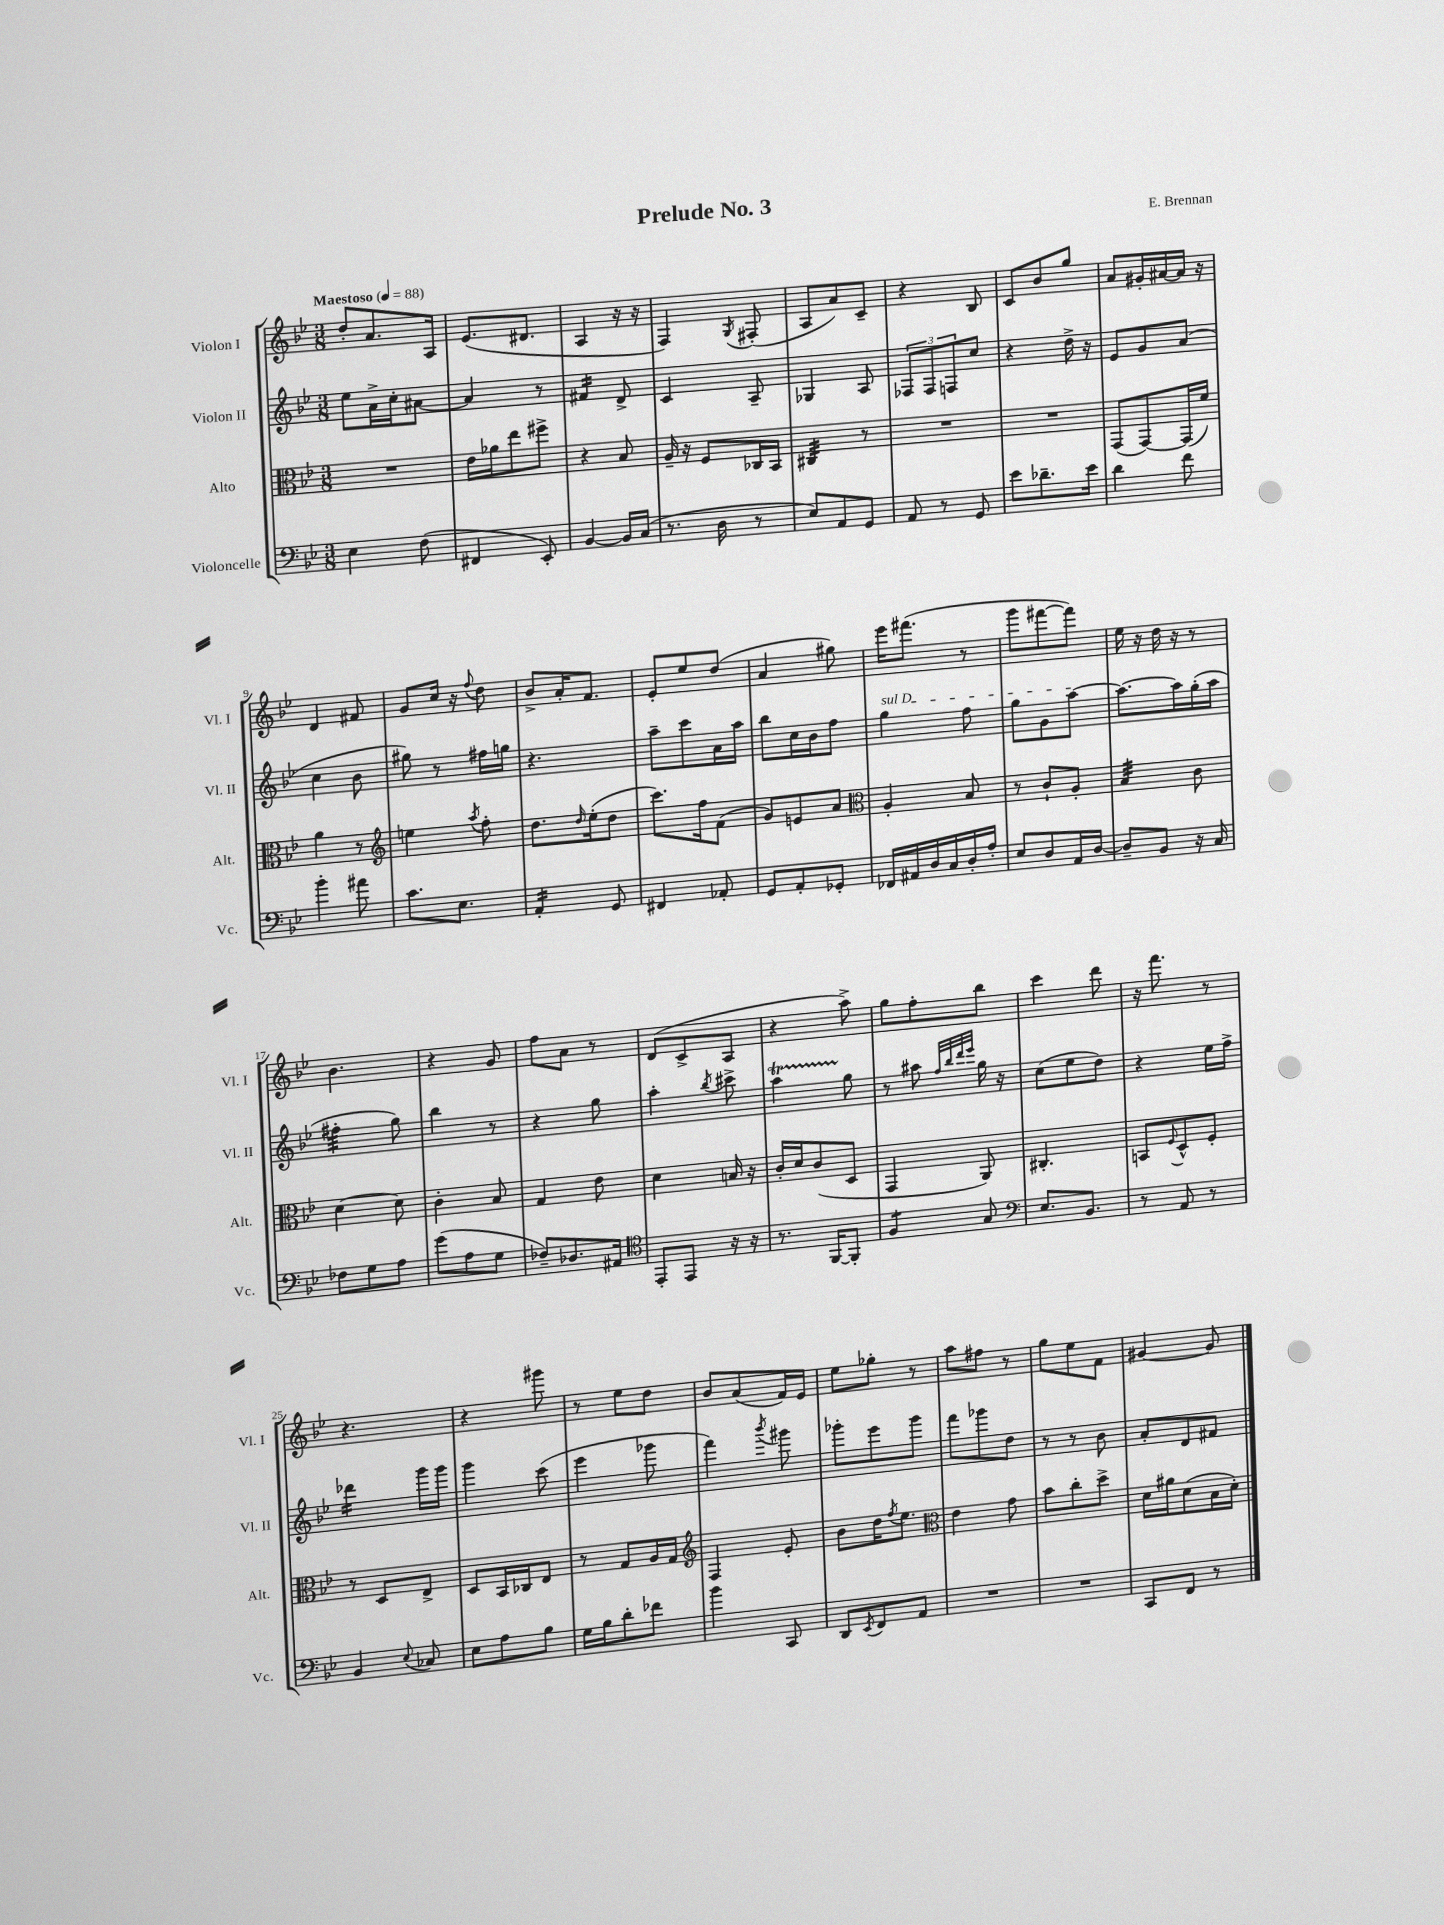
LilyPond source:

\header { title = "Prelude No. 3" composer = "E. Brennan" }
<<
\new StaffGroup <<
\new Staff = "s0" \with { instrumentName = "Violon I" shortInstrumentName = "Vl. I" } {
    \clef treble \key bes \major \numericTimeSignature \time 3/8 \tempo "Maestoso" 4 = 88
    d''8-. a'8. a16 |
    ees'8.( dis'8. |
    a4 r16 r16 |
    f4) \acciaccatura { g8 } fis8-.( |
    a8 a'8) c'8-- |
    r4 bes8 |
    c'8 bes'8 g''8 |
    a'8 gis'16-. ais'16~ ais'16 r16 |
    d'4 fis'8 |
    g'8 c''16 r16 \appoggiatura { f''8 } d''8 |
    bes'8-> a'16-. f'8. |
    ees'8-. ees''8 d''8( |
    a'4 gis''8) |
    ees'''16 fis'''8.( r8 |
    g'''8 fis'''8~ fis'''8) |
    ees''16 r16 d''16 r16 r8 |
    bes'4. |
    r4 g'8 |
    f''8 a'8 r8 |
    d'8( c'8-> a8 |
    r4 a''8->) |
    g''8 f''8-. bes''8 |
    c'''4 d'''8 |
    r16 f'''8. r8 |
    r4. |
    r4 gis'''8 |
    r8 ees''8 d''8 |
    bes'8 a'8( f'16) ees'16 |
    ees''8 ges''8-. r8 |
    a''8 fis''8 r8 |
    g''8 ees''8 f'8 |
    gis'4~ gis'8 \bar "|." |
}
\new Staff = "s1" \with { instrumentName = "Violon II" shortInstrumentName = "Vl. II" } {
    \clef treble \key bes \major \numericTimeSignature \time 3/8
    ees''8 a'16-> c''16-. ais'8~ |
    ais'4 r8 |
    fis'4:16 d'8-> |
    c'4 a8-- |
    ges4 a8 |
    \tuplet 3/2 { fes8 fes8 f8 } c''8 |
    r4 d''16-> r16 |
    ees'8 g'8 a'8( |
    c''4 bes'8 |
    gis''8) r8 fis''16 g''16 |
    r4. |
    a''8-- c'''8 a'16 a''16 |
    bes''8 c''16 bes'16 f''8 |
    \once \override TextSpanner.bound-details.left.text = \markup { \italic "sul D" } g''4\startTextSpan f''8 |
    g''8 g'8 a''8~\stopTextSpan |
    a''8.~ a''16 g''16-.( a''16 |
    fis''4:32-. g''8) |
    bes''4 r8 |
    r4 g''8 |
    a''4-. \acciaccatura { bes''8 } cis'''8-> |
    a''4\startTrillSpan g''8\stopTrillSpan |
    r8 ais''8 \grace { f''32 bes''32 d'''32 ees'''32 } g''16 r16 |
    c''8( ees''8 d''8) |
    r4 ees''16 f''16-> |
    des'''4:16 g'''16 g'''16 |
    g'''4 c'''8( |
    ees'''4 ges'''8 |
    f'''4) \acciaccatura { bes'''8 } gis'''8 |
    ges'''8-. ees'''8 ges'''8 |
    f'''8 ges'''8 d''8 |
    r8 r8 bes'8 |
    a'8-. d'8 fis'8 \bar "|." |
}
\new Staff = "s2" \with { instrumentName = "Alto" shortInstrumentName = "Alt." } {
    \clef alto \key bes \major \numericTimeSignature \time 3/8
    R4. |
    ees'16 aes'16 ees''8 fis''8-> |
    r4 bes8 |
    a16-- r16 f8 ces16 bes,16 |
    cis4:32 r8 |
    R4. |
    R4. |
    g,8( g,8~) g,16( f'16) |
    a'4 r8 |
    \clef treble e''4 \acciaccatura { a''8 } f''8-. |
    d''8. \grace { d''16 } ees''16-.( d''8 |
    c'''8.) f''16 f'8( |
    g'8) e'8 a'8 |
    \clef alto a4-. bes8 |
    r8 c'8-! a8-. |
    bes4:32 c'8 |
    d'4~ d'8 |
    c'4-. bes8 |
    g4 ees'8 |
    d'4 b16 r16 |
    c'16-. d'16 c'8( d8 |
    g,4 a,8) |
    cis4.-. |
    b,8 \appoggiatura { f8 } d8-^ f8-. |
    r8 d8 ees8-> |
    d8 bes,16 ces16 ees8 |
    r8 g8 a16 g16 |
    \clef treble f4 ees'8-. |
    bes'8 d''16 \acciaccatura { f''8 } ees''8. |
    \clef alto ees'4 g'8 |
    bes'8 c''8-. d''8-> |
    d'16 ais'16 d'8( bes16 d'16-.) \bar "|." |
}
\new Staff = "s3" \with { instrumentName = "Violoncelle" shortInstrumentName = "Vc." } {
    \clef bass \key bes \major \numericTimeSignature \time 3/8
    ees4 f8( |
    fis,4 ees,8-.) |
    bes,4~ bes,16 c16( |
    r8. d16 r8 |
    ees8) a,8 g,8 |
    a,8 r8 g,8 |
    ees'8 des'8.-- ees'16 |
    d'4 f'8 |
    bes'4-. ais'8 |
    c'8. ees8. |
    a,4:16-. g,8 |
    fis,4 aes,8-. |
    g,8 a,8-. ges,8-. |
    fes,16 ais,16 d16 c16 d16-. a16-. |
    ees8 d8 a,16 d16~ |
    d8-- bes,8 r16 c16 |
    fes8 g8 a8 |
    g'8( a8 g8 |
    fes8--) des8. ais,16 |
    \clef tenor ees,8-. ees,8 r16 r16 |
    r8. f,16~ f,8-. |
    f4:8 g8 |
    \clef bass ees8. bes,8. |
    r8 a,8 r8 |
    bes,4 \appoggiatura { ees8 } ces8 |
    ees8 a8 bes8 |
    g16 bes16 d'8-. fes'8 |
    bes'4 c,8 |
    d,8 \acciaccatura { ees,8 } f,8 a,8 |
    R4. |
    R4. |
    c,8 f,8 r8 \bar "|." |
}
>>
>>
